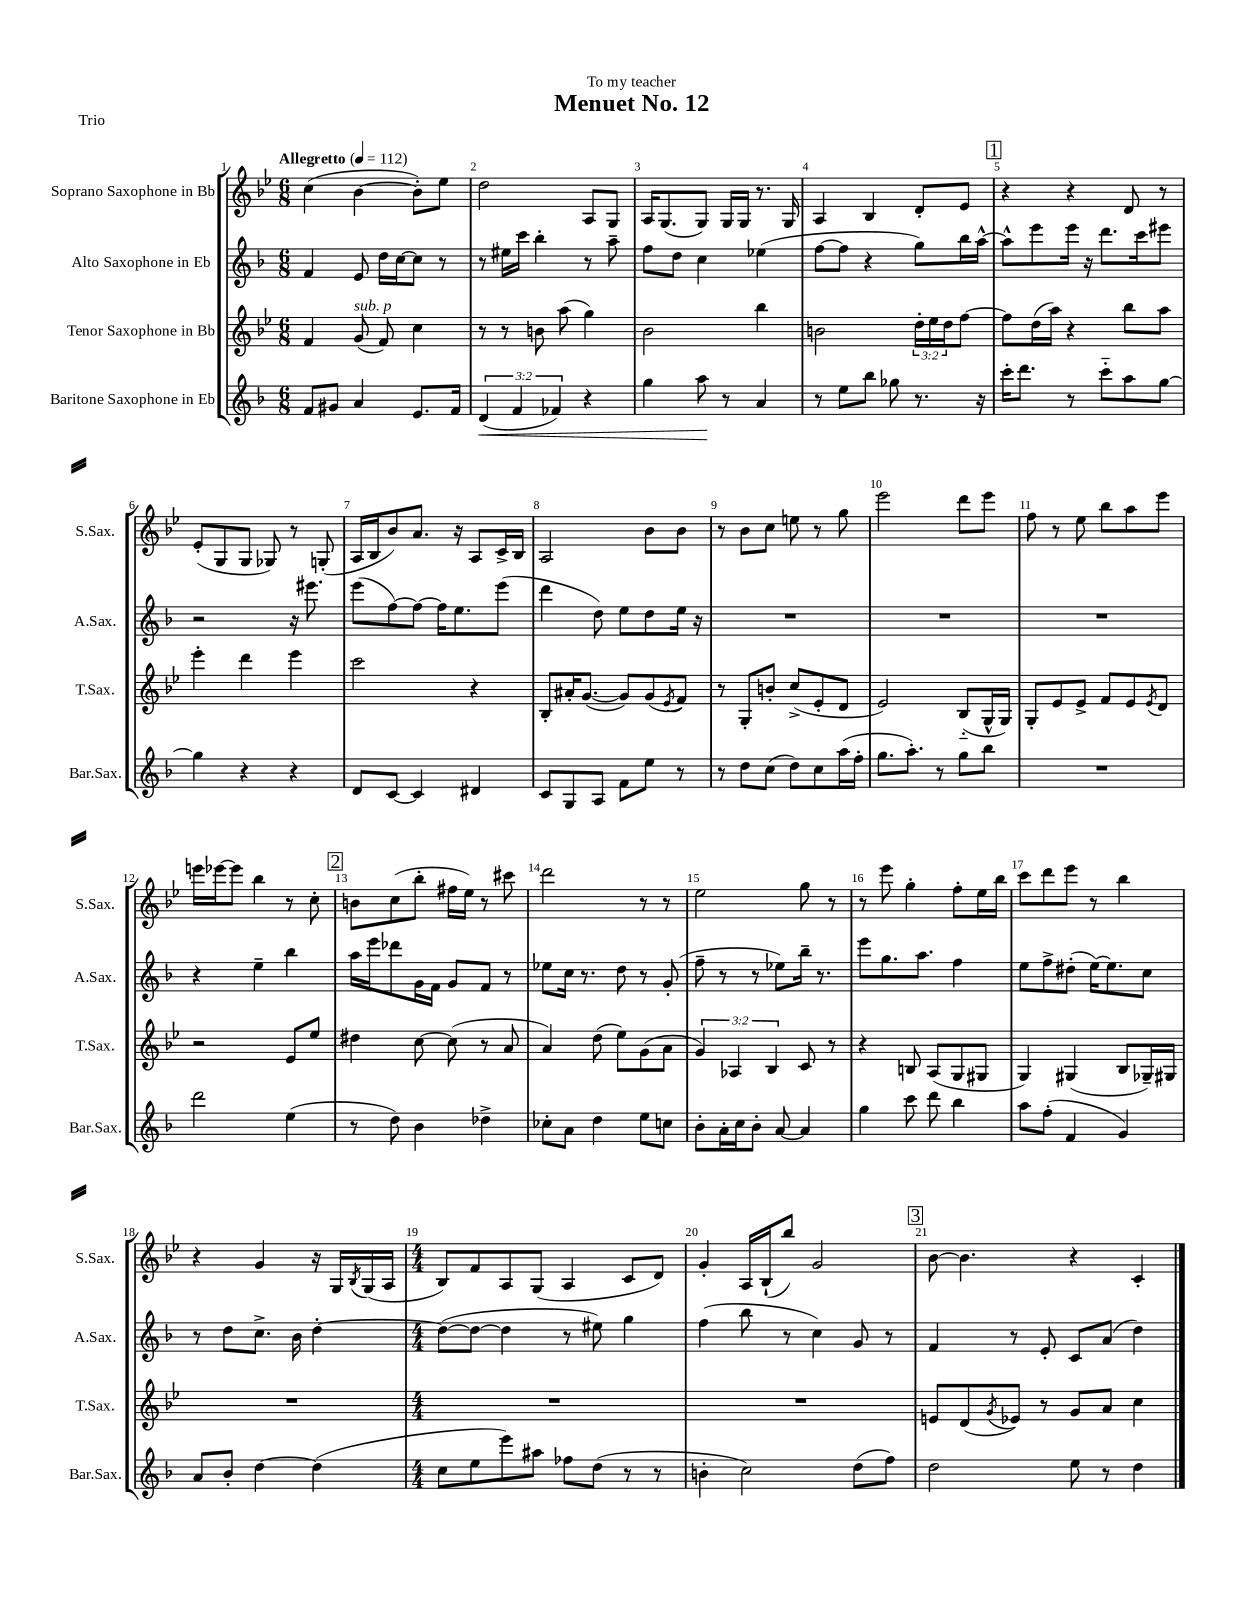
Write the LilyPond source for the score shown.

\header { title = "Menuet No. 12" dedication = "To my teacher" piece = "Trio" }
<<
\new StaffGroup <<
\new Staff = "s0" \with { instrumentName = "Soprano Saxophone in Bb" shortInstrumentName = "S.Sax." } {
    \clef treble \key bes \major \numericTimeSignature \time 6/8 \tempo "Allegretto" 4 = 112
    c''4( bes'4~ bes'8-.) ees''8 |
    d''2 a8 g8 |
    a16 g8.( g8) g16 g16 r8. g16 |
    a4 bes4 d'8-. ees'8 |
    \mark \markup { \box "1" } r4 r4 d'8 r8 |
    ees'8-.( g8 g8 ges8) r8 g8-.( |
    a16 bes16 bes'8) a'8. r16 a8 c'16-> bes16 |
    a2 bes'8 bes'8 |
    r8 bes'8 c''8 e''8 r8 g''8 |
    ees'''2 d'''8 ees'''8 |
    f''8 r8 ees''8 bes''8 a''8 ees'''8 |
    e'''16 ees'''16~ ees'''8 bes''4 r8 c''8-. |
    \mark \markup { \box "2" } b'8 c''8( bes''8-. fis''16 ees''16) r8 cis'''8 |
    d'''2 r8 r8 |
    ees''2 g''8 r8 |
    r8 ees'''8 g''4-. f''8-. ees''16 bes''16 |
    c'''8 d'''8 ees'''8 r8 bes''4 |
    r4 g'4 r16 g16 \acciaccatura { bes8 } g16( a16 |
    \numericTimeSignature \time 4/4 bes8) f'8 a8 g8( a4 c'8 d'8) |
    g'4-. a16 bes16-!( bes''8) g'2 |
    \mark \markup { \box "3" } bes'8~ bes'4. r4 c'4-. \bar "|." |
}
\new Staff = "s1" \with { instrumentName = "Alto Saxophone in Eb" shortInstrumentName = "A.Sax." } {
    \clef treble \key f \major \numericTimeSignature \time 6/8
    f'4 e'8 d''16 c''16~ c''8 r8 |
    r8 eis''16 c'''16 bes''4-. r8 a''8-- |
    f''8 d''8 c''4 ees''4( |
    f''8~ f''8 r4 g''8) bes''16 a''16~-^ |
    \mark \markup { \box "1" } a''8-^ e'''8 e'''16 r16 d'''8. c'''16 eis'''8 |
    r2 r16 eis'''8. |
    e'''8( f''8~) f''8~ f''16 e''8. e'''8( |
    d'''4 d''8) e''8 d''8 e''16 r16 |
    R2. |
    R2. |
    R2. |
    r4 e''4-- bes''4 |
    \mark \markup { \box "2" } a''16 e'''16 des'''8 g'16 f'16 g'8 f'8 r8 |
    ees''8 c''16 r8. d''8 r8 g'8-.( |
    f''8-- r8 r8 ees''8) bes''16-- r8. |
    e'''8 g''8. a''8. f''4 |
    e''8 f''8-> dis''8-.( e''16~) e''8. c''8 |
    r8 d''8 c''8.-> bes'16 d''4~-. |
    \numericTimeSignature \time 4/4 d''8~( d''8~ d''4 r8 eis''8) g''4 |
    f''4( bes''8 r8 c''4) g'8 r8 |
    \mark \markup { \box "3" } f'4 r8 e'8-. c'8 a'8( d''4) \bar "|." |
}
\new Staff = "s2" \with { instrumentName = "Tenor Saxophone in Bb" shortInstrumentName = "T.Sax." } {
    \clef treble \key bes \major \numericTimeSignature \time 6/8 \override Staff.TupletNumber.text = #tuplet-number::calc-fraction-text
    f'4 g'8^\markup { \italic "sub. p" }( f'8) c''4 |
    r8 r8 b'8 a''8( g''4) |
    bes'2 bes''4 |
    b'2 \tuplet 3/2 { d''16-. ees''16 d''16 } f''8~ |
    \mark \markup { \box "1" } f''8 d''16( a''16) r4 bes''8 a''8 |
    ees'''4-. d'''4 ees'''4 |
    c'''2 r4 |
    bes8-. ais'16-. g'8.~( g'8) g'8( \acciaccatura { ees'8 } f'8) |
    r8 g8-. b'8-. c''8->( ees'8-. d'8 |
    ees'2) bes8-_( g16-^ g16) |
    g8-. ees'8 ees'8-> f'8 ees'8 \acciaccatura { ees'8 } d'8 |
    r2 ees'8 ees''8 |
    \mark \markup { \box "2" } dis''4 c''8~ c''8( r8 a'8 |
    a'4) d''8( ees''8) g'8( a'8 |
    \tuplet 3/2 { g'4) aes4 bes4 } c'8 r8 |
    r4 b8 a8( g8 gis8 |
    g4) gis4( bes8 ges16--) gis16 |
    R2. |
    \numericTimeSignature \time 4/4 R1 |
    R1 |
    \mark \markup { \box "3" } e'8 d'8( \acciaccatura { g'8 } ees'8) r8 g'8 a'8 c''4 \bar "|." |
}
\new Staff = "s3" \with { instrumentName = "Baritone Saxophone in Eb" shortInstrumentName = "Bar.Sax." } {
    \clef treble \key f \major \numericTimeSignature \time 6/8 \override Staff.TupletNumber.text = #tuplet-number::calc-fraction-text
    f'8 gis'8 a'4 e'8. f'16 |
    \tuplet 3/2 { d'4\<( f'4 fes'4) } r4 |
    g''4 a''8\! r8 a'4 |
    r8 e''8 bes''8 ges''8 r8. r16 |
    \mark \markup { \box "1" } c'''16-. d'''8. r8 c'''8-_ a''8 g''8~ |
    g''4 r4 r4 |
    d'8 c'8~ c'4 dis'4 |
    c'8 g8 a8 f'8 e''8 r8 |
    r8 d''8 c''8( d''8) c''8 a''16( f''16-. |
    g''8. a''8.-.) r8 g''8 bes''8 |
    R2. |
    d'''2 e''4( |
    \mark \markup { \box "2" } r8 d''8) bes'4 des''4-> |
    ces''8-. a'8 d''4 e''8 c''8 |
    bes'8-. a'16-. c''16 bes'8-. a'8~ a'4 |
    g''4 c'''8 d'''8 bes''4 |
    a''8 f''8-.( f'4 g'4) |
    a'8 bes'8-. d''4~ d''4( |
    \numericTimeSignature \time 4/4 c''8 e''8 e'''8) ais''8 fes''8 d''8( r8 r8 |
    b'4-. c''2) d''8( f''8) |
    \mark \markup { \box "3" } d''2 e''8 r8 d''4 \bar "|." |
}
>>
>>
\layout { \context { \Score \override BarNumber.break-visibility = ##(#f #t #t) barNumberVisibility = #all-bar-numbers-visible } }
